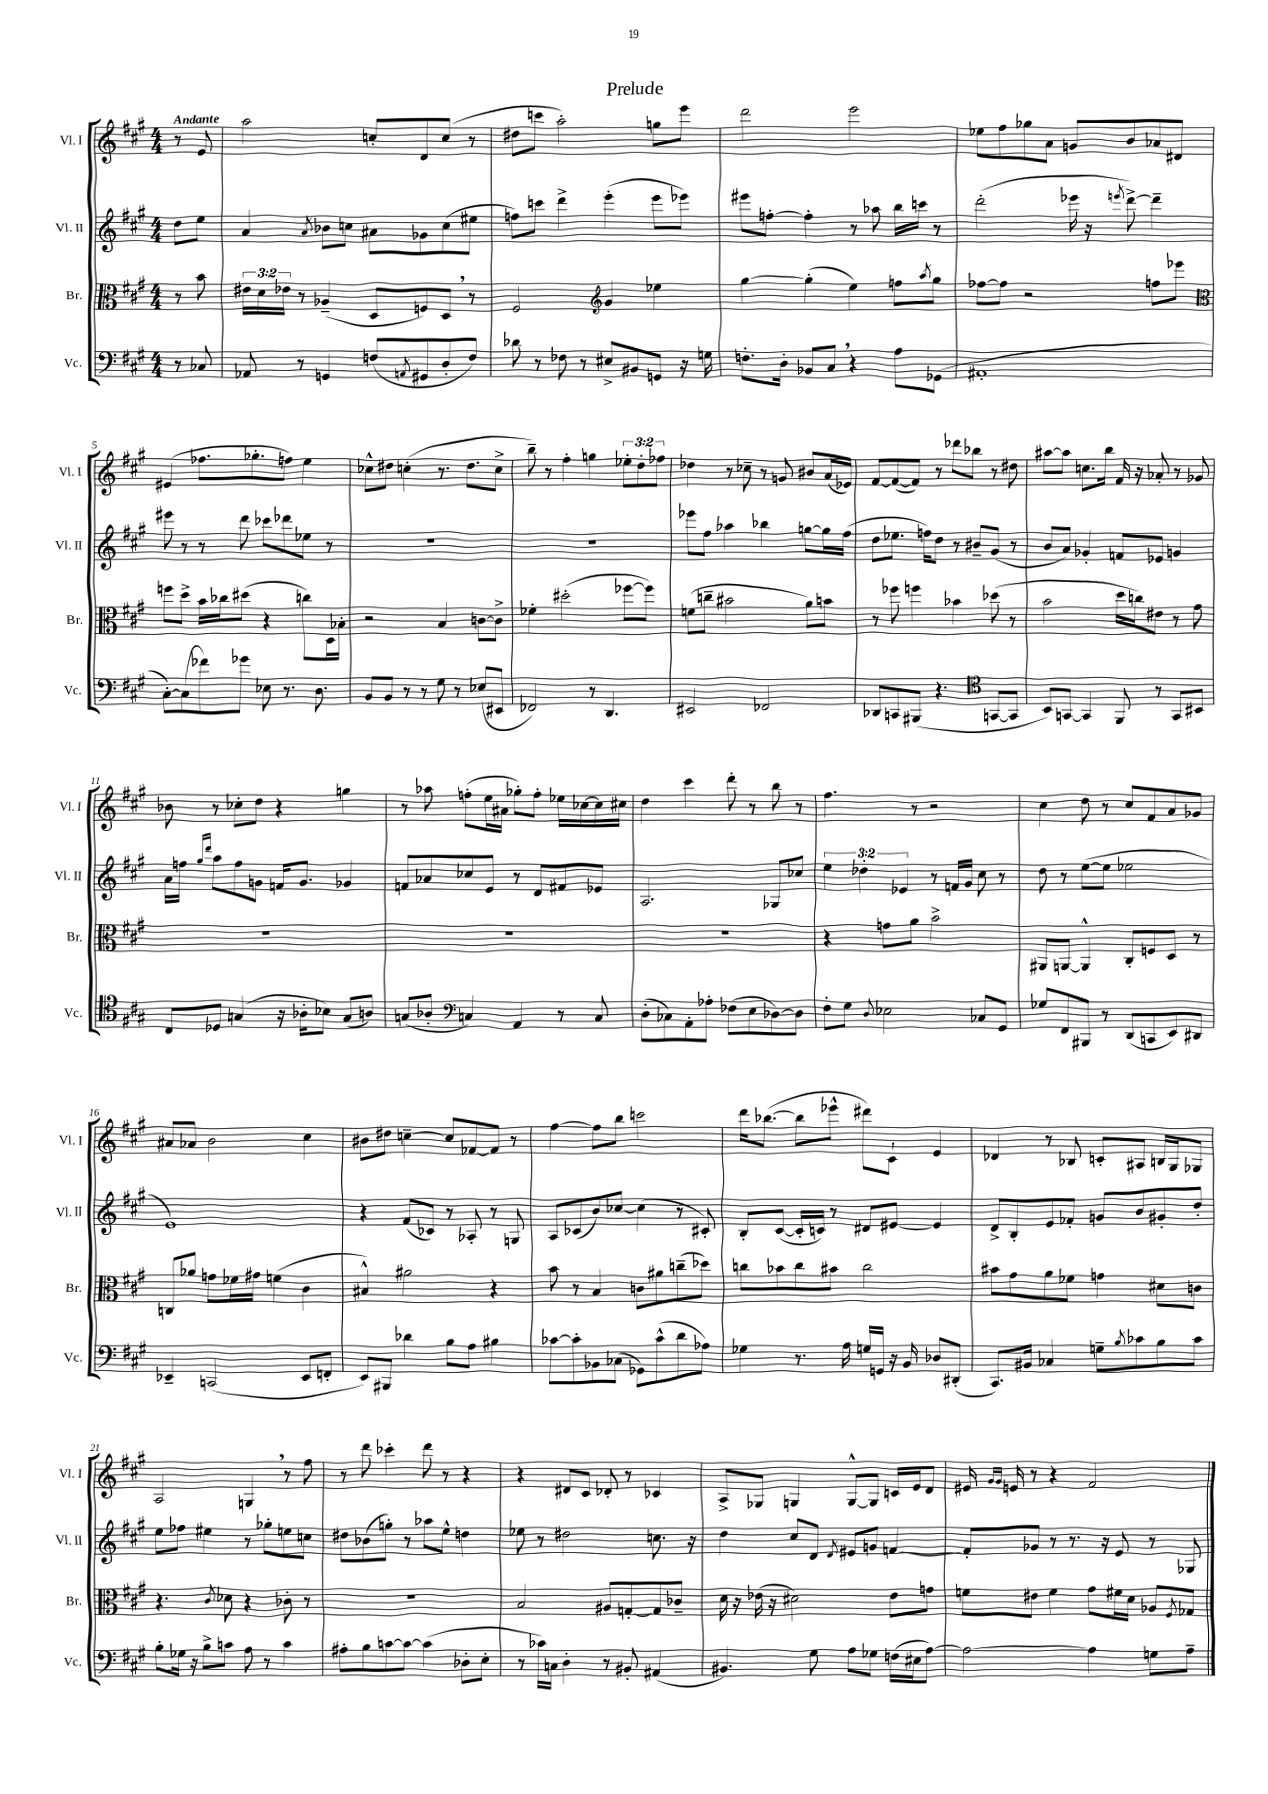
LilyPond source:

\header { title = "Prelude" }
<<
\new StaffGroup <<
\new Staff = "s0" \with { instrumentName = "Vl. I" shortInstrumentName = "Vl. I" } {
    \clef treble \key a \major \numericTimeSignature \time 4/4 \override Staff.TupletNumber.text = #tuplet-number::calc-fraction-text \partial 4 \tempo "Andante"
    r8 e'8 |
    a''2 c''8-. d'8 c''8( r8 |
    dis''8 c'''8 a''2-.) g''8 e'''8 |
    d'''2 e'''2 |
    ees''8 fis''8 ges''8 a'8 g'8 b'8 aes'8 dis'8 |
    eis'4( fes''8. ges''8.-. f''8) e''4 |
    ces''8-^ dis''8 c''4-.( r8. dis''8. c''8-> |
    b''8--) r8 fis''4-. g''4 \tuplet 3/2 { ees''8-. d''8-. fes''8 } |
    des''4 r8 ces''8-- r8 g'8 bis'8 a'16( ees'16) |
    fis'8~ fis'8~( fis'8) r8 des'''8 bes''8 r8 dis''8 |
    ais''8~ ais''8 c''8. b''16 fis'16 r16 aes'8-. r8 ges'8 |
    bes'8 r8 ces''8-. d''8 r4 g''4 |
    r8 aes''8 f''8-.( e''16 ais'16 ges''8-.) f''8-. ees''16 ces''16~ ces''16 cis''16 |
    d''4 cis'''4 d'''8-. r8 b''8 r8 |
    fis''4. r8 r2 |
    cis''4 d''8 r8 cis''8 fis'8 a'8 ges'8 |
    ais'8 aes'8 b'2 cis''4 |
    bis'8 dis''8 c''4~-- c''8 fes'8~ fes'8 r8 |
    fis''4~ fis''8 b''8 c'''2 |
    d'''16 bes''8.~( bes''8 ees'''8-^ dis'''8) cis'8-! e'4 |
    des'4 r8 bes8 c'8-. ais8 b16 gis16 ges8 |
    a2 g4 \breathe r8 fis''8 |
    r8 d'''8 ces'''4-. d'''8 r8 r4 |
    r4 dis'8 cis'8 des'8-. r8 ces'4 |
    a8-> ges8 g4 g8~-^ g8 c'16 e'16 d'8 |
    eis'16 \grace { gis'16 gis'16 } e'16 r8 r4 fis'2 \bar "|." |
}
\new Staff = "s1" \with { instrumentName = "Vl. II" shortInstrumentName = "Vl. II" } {
    \clef treble \key a \major \numericTimeSignature \time 4/4 \override Staff.TupletNumber.text = #tuplet-number::calc-fraction-text \partial 4
    d''8 e''8 |
    a'4 \acciaccatura { a'8 } bes'8 c''8 ais'8 ges'8 c''8( eis''8 |
    f''8) c'''8 d'''4-> e'''4-.( e'''8 ees'''8) |
    eis'''8 f''8~-. f''4-. r8 aes''8 b''16 c'''16 r8 |
    d'''2-.( ees'''16 r16 \acciaccatura { e'''8 } d'''8~->) d'''4-- |
    eis'''8 r8 r8 d'''8 ces'''8 des'''8 ees''8 r8 |
    R1 |
    R1 |
    ees'''8 fis''8 aes''4 bes''4 g''8~ g''16 fis''16( |
    d''8 ees''8. f''16) d''8 r8 bis'8-- gis'8( r8 |
    b'8 a'8) ges'4-. f'8 ees'8 g'4 |
    a'16 f''16 \grace { gis''16 d'''16 } a''8 f''8 g'8 f'16 g'8. ges'4 |
    f'8 aes'8 ces''8 e'8 r8 d'8 fis'8 ees'8 |
    a2. ges8 ces''8 |
    \tuplet 3/2 { e''4 des''4-. ees'4 } r8 f'16 gis'16 cis''8 r8 |
    d''8 r8 e''8~( e''8 ees''2 |
    e'1) |
    r4 fis'8( ces'8) r8 aes8-. r8 g8 |
    a8 ces'8( b'8) ces''8~ ces''4( r8 cis'8-.) |
    b8-. cis'8~( cis'16-. c'16) r8 dis'8 eis'8~ eis'4 |
    d'8-> b8-. e'8 fes'8-. g'8 b'8 gis'8-. d''8-. |
    e''8 fes''8 eis''4 r8 ges''8-. e''8 c''8 |
    dis''8 bes'8( g''8-.) r8 aes''8 e''8-^ d''4 |
    ees''8 r8 dis''2 c''8. r16 |
    d''4 cis''8 d'8 \acciaccatura { d'8 } eis'8 g'8 f'4~ |
    f'8-. ges'8 r8 r8. r16 e'8 r8 ges8 \bar "|." |
}
\new Staff = "s2" \with { instrumentName = "Br." shortInstrumentName = "Br." } {
    \clef alto \key a \major \numericTimeSignature \time 4/4 \override Staff.TupletNumber.text = #tuplet-number::calc-fraction-text \partial 4
    r8 b'8 |
    \tuplet 3/2 { eis'16 d'16 ees'16 } r8 aes4--( d8 f8) d8 \breathe r8 |
    fis2 \clef treble gis'4 ees''4 |
    gis''4~ gis''4-.( e''4) f''8 \acciaccatura { a''8 } gis''8 |
    fes''8~ fes''8 r2 f''8 ees'''8 |
    \clef alto f''8 d''8-> b'16 ces''16 dis''8( r4 c''8) d16 bes16-. |
    r2 b4 c'8~ c'8-> |
    fes'4-. dis''2-.( fes''8~ fes''8) |
    f'8( c''8-- bis'2 a'8) b'8 |
    r8 fes''8 f''4 bes'4 des''8( r8 |
    b'2 d''16 c''16) eis'8 r8 gis'8 |
    R1 |
    R1 |
    R1 |
    r4 g'8 a'8 b'2-> |
    ais,8 a,8~ a,4-^ cis8-. f8 d8 r8 |
    c8 aes'8 g'8 fes'16 gis'16 f'4( cis'4 |
    bis4-^) ais'2 r4 |
    b'8 r8 b4 c'8 ais'8 c''8--( des''8) |
    c''8 bes'8 c''8 bis'8 c''2 |
    bis'8 gis'8 a'8 fes'8 g'4 dis'8 c'8 |
    r4. \acciaccatura { cis'8 } des'8 r4 ces'8-. r8 |
    R1 |
    b2 ais8 g8~-. g8 ces'8-- |
    d'16 r16 ees'16( r16 dis'2) ees'8 g'8 |
    f'8 eis'8 f'4 gis'8 fis'16 d'16 aes8 \acciaccatura { fis8 } ges8 \bar "|." |
}
\new Staff = "s3" \with { instrumentName = "Vc." shortInstrumentName = "Vc." } {
    \clef bass \key a \major \numericTimeSignature \time 4/4 \partial 4
    r8 ces8 |
    aes,8 r8 g,4 f8( \acciaccatura { a,8 } gis,8 d8-. f8) |
    des'8 r8 fes8 r8 eis8-> bis,8 g,8 r16 g16 |
    f8.-. d16-. bes,8 cis8 \breathe r4 a8 ges,8( |
    ais,1-. |
    cis8~-.) cis8( fes'8) ges'8 ees8 r8. d8. |
    b,8 b,8 r8 r8 gis8 r8 ees8( eis,8 |
    fes,2) r8 d,4. |
    eis,2 fes,2 |
    des,8 c,8 bis,,8( r4. \clef tenor g,8~ g,8 |
    b,8) g,8~ g,4 fis,8 r8 g,8 bis,8 |
    cis8 des8 g4( r16 aes16-. bes8) g8( a8) |
    g8( aes8-. \clef bass c4) a,4 r8 c8 |
    d8-.( ces8) a,8-. aes8-. fes8( e8 des8~) des8 |
    fis8-. gis8 \appoggiatura { d8 } ees2 ces8 gis,8 |
    ges8 fis,8 bis,,8 r8 d,8( c,8 e,8) dis,8 |
    ees,4-- c,2( ees,8 f,8-. |
    e,8) bis,,8 des'4 b8 a8 bis4 |
    ces'8~ ces'8-. bes,8 ces8( ges,8) ces'8-^( d'8 aes8) |
    ges4 r8. a16 g16 g,16 r16 b,16 des8 dis,8-.( |
    cis,8.) bis,16 ces4 g8-- \acciaccatura { b8 } ces'8 b8 ces'8 |
    b8-. ges16 r16 b8-> c'8 a8 r8 c'4 |
    ais8-. b8 c'8~ c'8~ c'4( des8-. e8-. |
    r8 ces'16) c16 d4-. r8 bis,8-. ais,4( |
    bis,4.) gis8 a8 ges8 f16( eis16 a8~) |
    a2~ a4 g8 a8-- \bar "|." |
}
>>
>>
